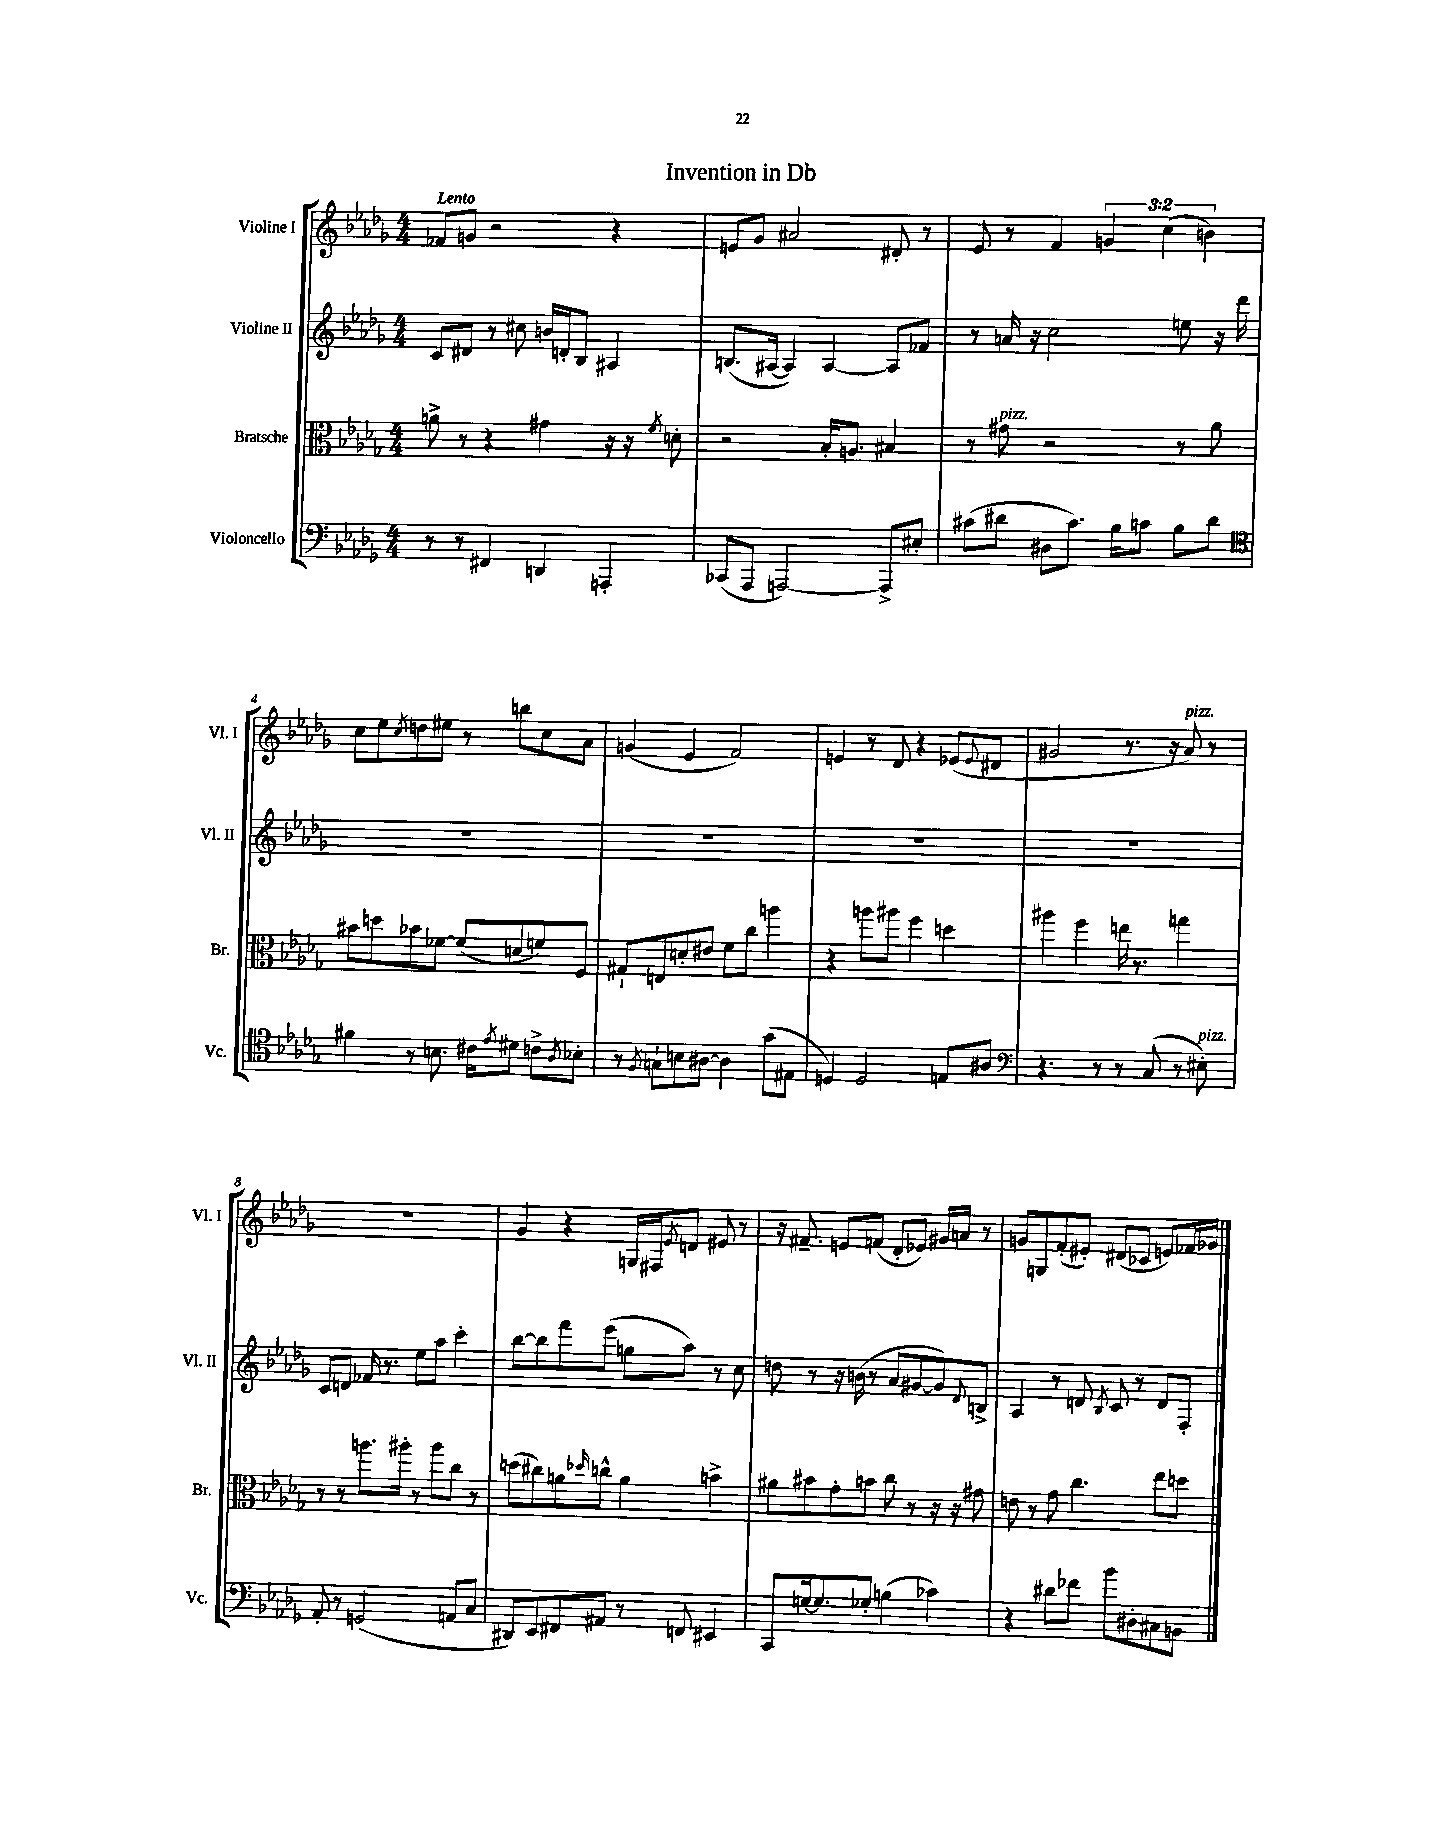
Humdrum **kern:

**kern	**kern	**kern	**kern
*part4	*part3	*part2	*part1
*staff4	*staff3	*staff2	*staff1
*I"Violoncello	*I"Bratsche	*I"Violine II	*I"Violine I
*I'Vc.	*I'Br.	*I'Vl. II	*I'Vl. I
*clefF4	*clefC3	*clefG2	*clefG2
*k[b-e-a-d-g-]	*k[b-e-a-d-g-]	*k[b-e-a-d-g-]	*k[b-e-a-d-g-]
*M4/4	*M4/4	*M4/4	*M4/4
=1	=1	=1	=1
!	!	!	!LO:TX:a:B:t=Lento
8r	8an^\	8c/L	8f-X/L
8r	8r	8d#X/J	8gn/J
4FF#X/	4r	8r	2r
.	.	8cc#X\	.
4DDn/	4g#X\	16bn/LL	.
.	.	16dn'/J	.
.	.	8B-/J	.
4AAAn'/	16r	4A#X/	4r
.	16r	.	.
.	8qf/	.	.
.	8dn'\	.	.
=2	=2	=2	=2
(8CC-X/L	2r	(8.Bn/L	8en/L
8AAA-/J	.	.	8g-/J
.	.	[16A#X/Jk	.
[2AAAn/)	.	4A#/])	2a#X/
.	16B-'/KL	[4A#/	.
.	8.An/J	.	.
8AAA^/L]	4B#X/	8A#/L]	8d#X'/
8E#X'/J	.	8f-X/J	8r
=3	=3	=3	=3
(8c#X\L	8r	8r	8e-/
!	!LO:TX:a:i:t=pizz.	!	!
8d#X\J	8g#X\	16an/	8r
.	.	16r	.
8D#X\L	2r	2cc\	4f/
8.c#\J)	.	.	.
.	.	.	6gn/
16B-\KL	.	.	.
8cn\J	.	.	.
.	.	.	(6cc\
8B-\L	8r	8een\	.
.	.	.	6bn\)
8d#\J	8a-\	16r	.
.	.	16ddd-\	.
!!LO:LB:g=z
=4	=4	=4	=4
*clefC4	*	*	*
4f#X\	8b#X\L	1r	8cc\L
.	8ddn\	.	8ee-\
.	.	.	8qcc/
8r	8b-X\	.	8ddn\
8.Bn\	[8f-X\J	.	8ee#X\J
.	(8f-/L]	.	8r
16c#X\KL	.	.	.
8qe-/	.	.	.
8d#X\J	8dn/	.	8bbn\L
8cn^\L	8fn/)	.	8cc\
8qA-/	.	.	.
8B-X'\J	8F/J	.	8a-\J
=5	=5	=5	=5
8r	8G#X`/L	1r	(4gn/
8qF/	.	.	.
8Gn`\L	8En/	.	.
8Bn\	8dn'/	.	4e-/
[8A#X\J	8e#X/J	.	.
4A#\]	8f\L	.	2f/)
.	8cc\J	.	.
(8g-\L	4aan\	.	.
8E#X\J	.	.	.
=6	=6	=6	=6
4Dn/)	4r	1r	4en/
2D/	8aan\L	.	8r
.	8aa#X\J	.	8d-/
.	4ff\	.	4r
8En/L	4ddn\	.	(8e-X/L
.	.	.	8qqe-/
8A#X/J	.	.	8d#X/J
=7	=7	=7	=7
*clefF4	*	*	*
4.r	4aa#X\	1r	2g#X/
.	4ff\	.	.
8r	.	.	.
8r	16een\	.	8.r
.	8.r	.	.
(8C/	.	.	.
.	.	.	16r
!	!	!	!LO:TX:a:i:t=pizz.
8r	4ggn\	.	8a-/)
!LO:TX:a:i:t=pizz.	!	!	!
8E#X'\)	.	.	8r
!!LO:LB:g=z
=8	=8	=8	=8
8AA-'/	8r	8c/L	1r
8r	8r	8dn/J	.
(2GGn/	8.aan\L	16f-X/	.
.	.	8.r	.
.	16aa#X'\Jk	.	.
.	8r	8ee-\L	.
.	8aa#\L	8aa-\J	.
8AAn/L	8cc\J	4ccc'\	.
8C/J	8r	.	.
=9	=9	=9	=9
8DD#X/L)	(8ddn\L	[8bb-\L	4g-/
8EE-/	8cc#X\)	8bb-\]	.
8FF#X/	8an\	8fff\	4r
.	16qqdd-X/	.	.
8AA#X/J	8ccn^^\J	(8eee-\J	.
8r	4a\	8ggn\L	16Gn/LL
.	.	.	16F#X/J
.	.	.	8qe-/
8FFn/	.	8aa-\J)	8dn/J
4EE#X/	4bn^\	8r	8e#X/
.	.	8cc\	8r
=10	=10	=10	=10
8CC/L	8a#X\L	8ddn\	16r
.	.	.	8.f#X~/
[16Gn/k	8b#X\	8r	.
8.G/]	.	.	.
.	8g-'\	16r	8en/L
.	.	(16bn\	.
8G-X'/J	8bn\J	8r	(8fn/J
(4Bn\	8cc\	8a-/L	8d-'/L
.	8r	[8g#X/	8e-X/J)
4c-X\)	16r	8g#/])	16g#X/LL
.	16r	.	16an/JJ
.	.	8qqd-/	.
.	8g#X\	8Bn^/J	8r
=11	=11	=11	=11
4r	8en\	4A-/	8gn/L
.	8r	.	8Gn/
8d#X\L	8g-\	8r	(8f'/
8f-X\J	4.cc\	8dn/	8e#X'/J)
.	.	8qB-/	.
8b-\L	.	8c/	(8d#X/L
8D#X'\	.	8r	8c-X/J
8C#X\	8ee-\L	8d/L	8en/L)
8BBn\J	8ddn\J	8F'/J	16f-X/L
.	.	.	16g-X/JJ
==	==	==	==
*-	*-	*-	*-
